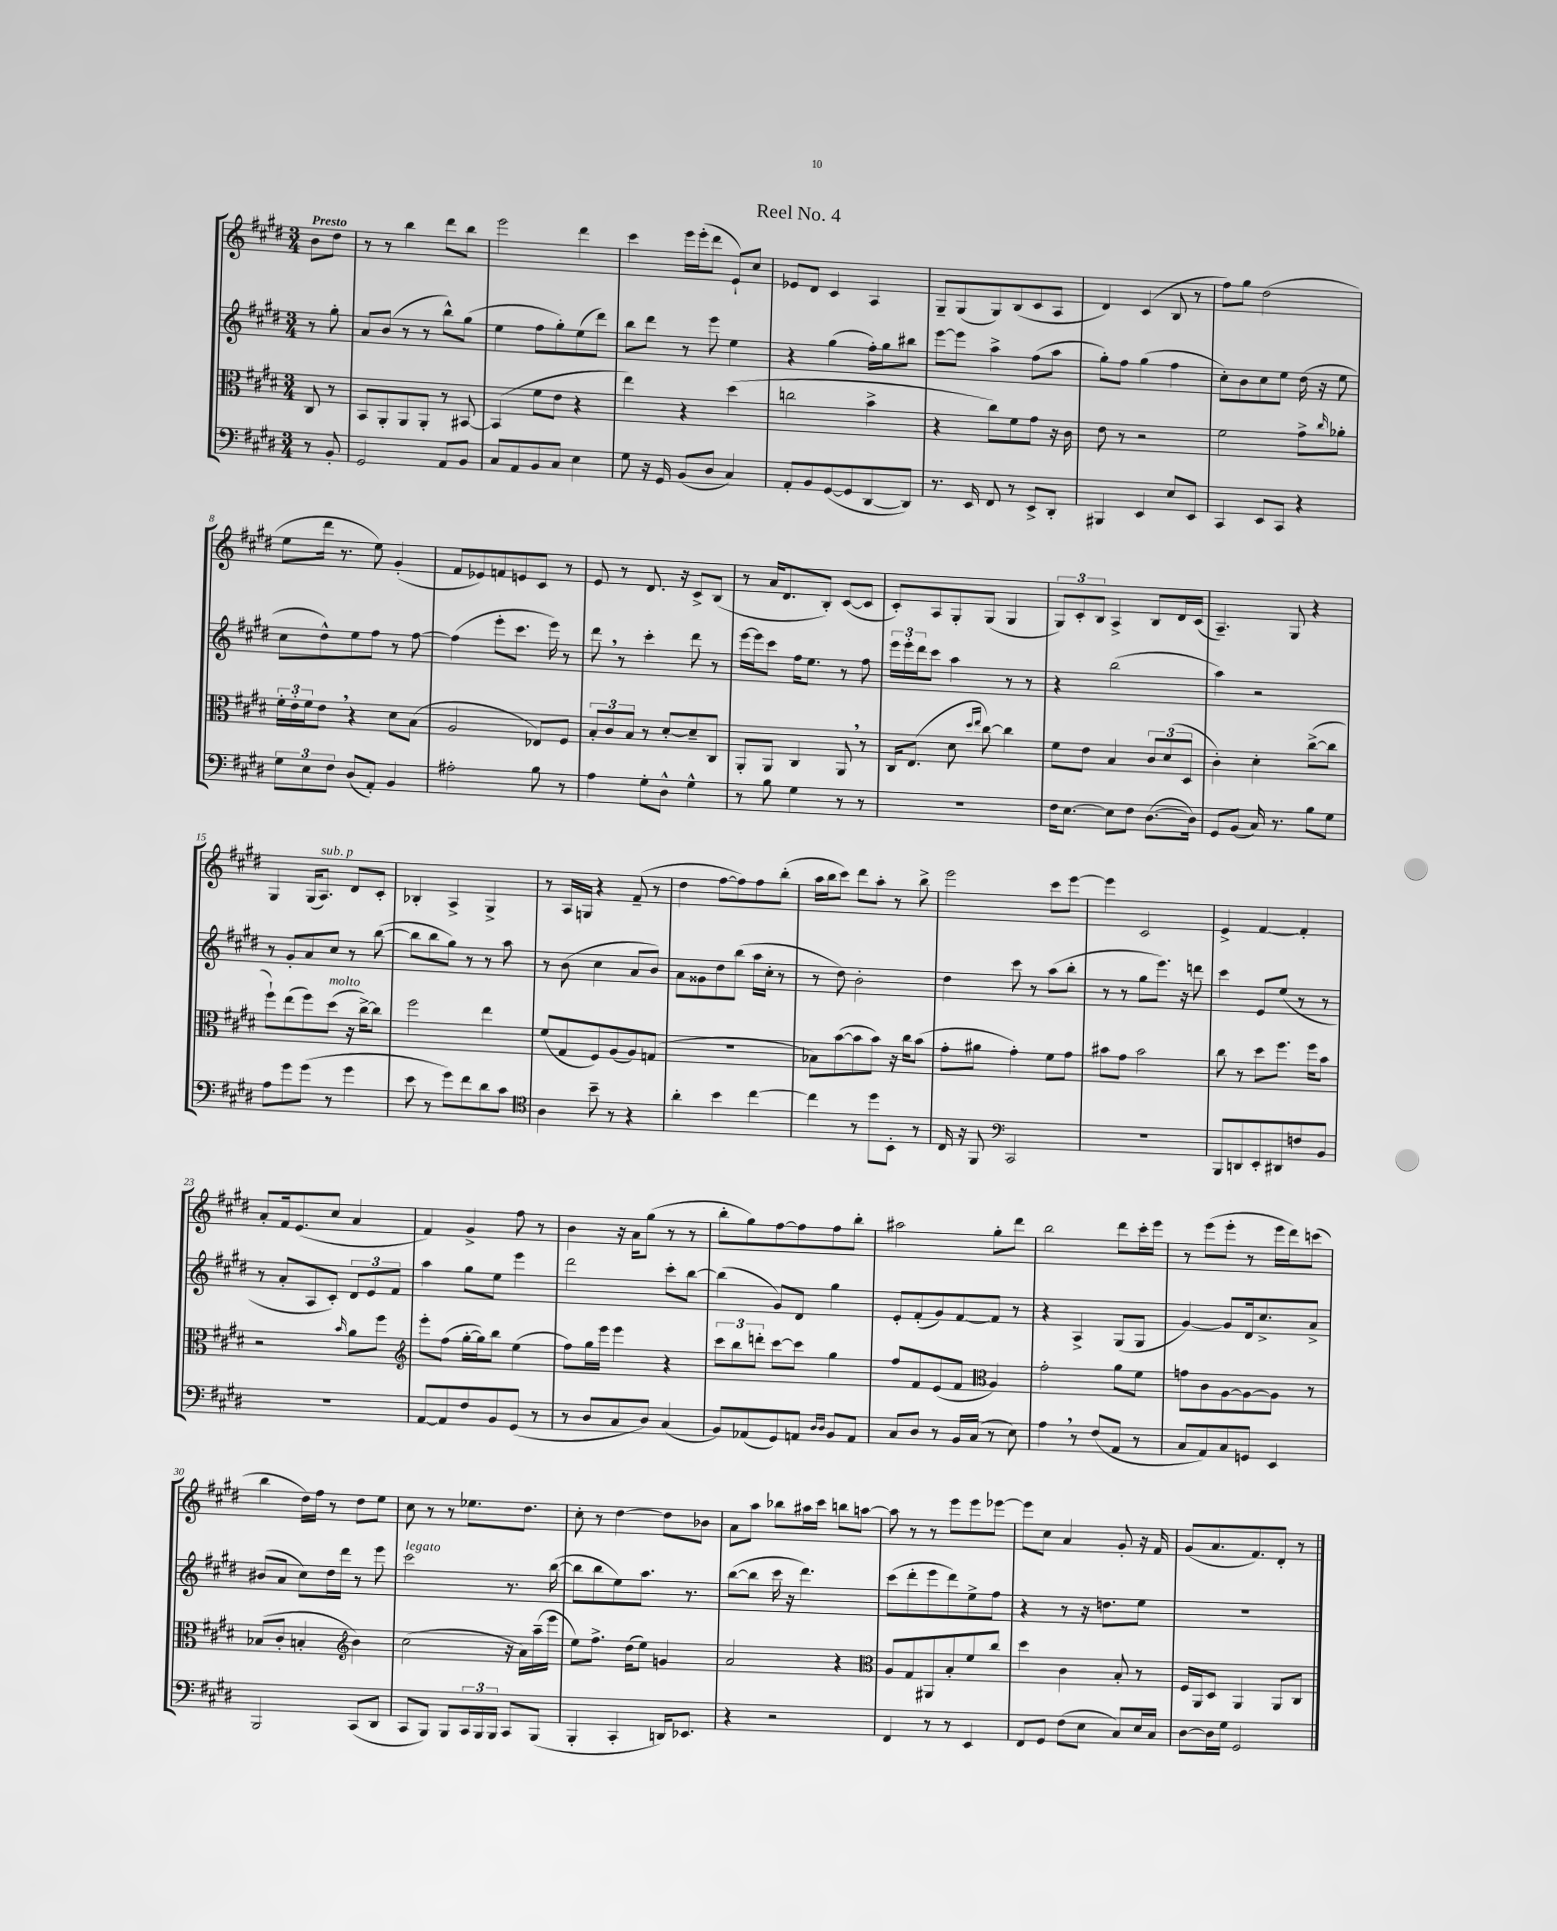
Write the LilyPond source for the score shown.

\header { title = "Reel No. 4" }
<<
\new StaffGroup <<
\new Staff = "s0" {
    \clef treble \key e \major \numericTimeSignature \time 3/4 \partial 4 \tempo "Presto"
    b'8 dis''8 |
    r8 r8 b''4 dis'''8 b''8 |
    e'''2 dis'''4 |
    cis'''4 e'''16 e'''16-.( dis'''8 e'8-!) cis''8 |
    ees'8 dis'8 cis'4 a4 |
    gis8-- gis8( gis8) b8( cis'8 a8 |
    dis'4) cis'4( b8 r8 |
    fis''8) gis''8 dis''2( |
    e''8 dis'''16 r8. e''8) gis'4-.( |
    fis'8 ees'8) f'8 e'8 cis'8 r8 |
    e'8 r8 dis'8. r16 cis'8-> b8( |
    r8 a'16 dis'8. b8-.) cis'8~( cis'8 |
    cis'8-.) a8 gis8-. gis8( gis4 |
    \tuplet 3/2 { gis8) cis'8-. b8 } a4-> b8 dis'16 cis'16( |
    a4.--) gis8 r4 |
    gis4 gis16( a8.^\markup { \italic "sub. p" }) dis'8 cis'8-. |
    bes4-. a4-> gis4-> |
    r8 a16 g16 r4 fis'8--( r8 |
    dis''4 fis''8~ fis''8) fis''8 b''8-.( |
    a''16 b''16 cis'''8) dis'''8 a''8-. r8 b''8-> |
    e'''2 cis'''8 e'''8~ |
    e'''4 cis'2 |
    e'4-> fis'4~ fis'4-. |
    a'8-. fis'16 e'8.( cis''8 a'4 |
    fis'4) gis'4-> fis''8 r8 |
    b'4 r16 a'16 gis''8( r8 r8 |
    b''8-. gis''8) fis''8~ fis''8 fis''8 b''8-. |
    ais''2 gis''8-. dis'''8 |
    b''2 dis'''8 cis'''16-. e'''16 |
    r8 e'''8( e'''8-. r8 e'''16 dis'''16) c'''8( |
    b''4 dis''16) fis''16 r8 dis''8 e''8 |
    cis''8 r8 r8 ees''8. dis''8. |
    cis''8-. r8 dis''4~ dis''8 bes'8 |
    a'8 a''8 bes''8 ais''16 cis'''16 b''8 a''8~ |
    a''8 r8 r8 e'''8 e'''8 ees'''8~ |
    ees'''8 cis''8 a'4 gis'8-. r16 fis'16 |
    gis'8( a'8. fis'8.) dis'8-. r8 \bar "|." |
}
\new Staff = "s1" {
    \clef treble \key e \major \numericTimeSignature \time 3/4 \partial 4
    r8 gis''8-. |
    a'8 b'8( r8 r8 b''8-^) gis''8( |
    e''4 fis''8 gis''8-.) e''8( dis'''8) |
    b''8 dis'''8 r8 e'''8 e''4 |
    r4 gis''4( fis''16-.) gis''16 bis''8 |
    e'''8~ e'''8 a''4-> fis''8( a''8 |
    gis''8-.) fis''8 gis''4( fis''4 |
    cis''8-.) b'8 cis''8 e''8 dis''16( r16 e''8 |
    cis''8 dis''8-^) e''8 fis''8 r8 fis''8~ |
    fis''4( e'''8-. cis'''8. e'''16) r8 |
    dis'''8 \breathe r8 cis'''4-. dis'''8 r8 |
    e'''16~ e'''16 cis'''8 fis''16 e''8. r8 fis''8 |
    \tuplet 3/2 { e'''16 e'''16-. dis'''16 } cis'''8 a''4 r8 r8 |
    r4 b''2( |
    a''4) r2 |
    r8 gis'8-. a'8 cis''8 r8 b''8~( |
    b''8 b''8 gis''8) r8 r8 a''8 |
    r8 b'8( cis''4 a'8 b'8) |
    a'8 gisis'8 dis''8 b''8( a''16 cis''16-. r8 |
    r8 dis''8) b'2-. |
    dis''4 cis'''8 r8 a''8( b''8-. |
    r8 r8 gis''8 e'''8.) r16 d'''8 |
    cis'''4 e'8 e''8( r8 r8 |
    r8 a'8-. a8 cis'8-.) \tuplet 3/2 { dis'8 e'8 fis'8 } |
    a''4 gis''8 e''8 e'''4 |
    dis'''2 cis'''8-. b''8~ |
    b''4( gis'8) dis'8 gis''4 |
    e'8-. fis'8-.( gis'8) fis'8~ fis'8 r8 |
    r4 a4-> gis8( gis8 |
    gis'4~) gis'8 dis'16 cis''8.-> a'8-> |
    bis'8( a'8 cis''8) dis''16 dis'''16 r8 e'''8 |
    cis'''2^\markup { \italic "legato" } r8. b''16~( |
    b''8 b''8 e''8) a''8. r8. |
    b''8~( b''8 cis'''16 r16 dis'''4.) |
    cis'''8( dis'''8-. e'''8 dis'''8) e''8-> fis''8 |
    r4 r8 r16 d''8. e''8 |
    R2. \bar "|." |
}
\new Staff = "s2" {
    \clef alto \key e \major \numericTimeSignature \time 3/4 \partial 4
    cis8 r8 |
    b,8 a,8-. a,8 a,8-. r8 bis,8~ |
    bis,4( fis'8 e'8 r4 |
    e''4) r4 dis''4( |
    c''2 b'4-> |
    r4 cis''8) fis'8 gis'8 r16 cis'16 |
    e'8 r8 r2 |
    fis'2 gis'8-> \grace { cis''16 } aes'8-. |
    \tuplet 3/2 { fis'16-. e'16-. fis'16 } e'8 \breathe r4 dis'8 b8( |
    a2 ees8) fis8 |
    \tuplet 3/2 { b8-. cis'8 b8 } r8 dis'8~-. dis'8-- cis8 |
    a,8-. a,8 cis4 a,8 \breathe r8 |
    cis16 e8.( dis'8 \grace { dis''16 e''16 } cis''8~) cis''4 |
    fis'8 e'8 b4 \tuplet 3/2 { cis'8 dis'8( dis8 } |
    cis'4-.) dis'4-. cis''8~->( cis''8 |
    fis''8-!) e''8( fis''8) dis''8^\markup { \italic "molto" }( r16 cis''16~->) cis''8 |
    fis''2 e''4 |
    fis'8( gis8 fis8) a8( a8) g8( |
    R2. |
    bes8) b'8~( b'8 b'8) r16 cis''16 b'8( |
    gis'8-. ais'8 gis'4-.) fis'8 gis'8 |
    bis'8 gis'8 bis'2 |
    cis''8 r8 dis''8 fis''8. fis''16 b'8 |
    r2 \grace { b'16 } a'8 fis''8 |
    \clef treble e'''8-. fis''8( gis''16~-. gis''16) b''8 e''4( |
    fis''8) gis''16 e'''16 e'''4 r4 |
    \tuplet 3/2 { cis'''8 b''8 d'''8-. } cis'''8~ cis'''8 gis''4 |
    fis''8 fis'8 e'8( fis'8 \clef alto a4) |
    gis'2-. a'8 fis'8 |
    g'8 cis'8 a8~ a8~ a8 r8 |
    bes8( cis'8-. b4-. \clef treble b'4) |
    cis''2( r16 a'16) a''16--( e'''16 |
    e''8) fis''8.-> dis''16( e''8) g'4 |
    a'2 r4 |
    \clef alto a8 gis8 ais,8 b8-. fis'8 cis''8 |
    dis''4 cis'4 b8-. r8 |
    fis16 a,16 dis8 a,4 a,8 cis8 \bar "|." |
}
\new Staff = "s3" {
    \clef bass \key e \major \numericTimeSignature \time 3/4 \partial 4
    r8 b,8-. |
    gis,2 a,8 b,8 |
    cis8 a,8 b,8 cis8 e4 |
    gis8 r16 gis,16 b,8( dis8 cis4) |
    a,8-. b,8 gis,8~( gis,8 dis,8~ dis,8) |
    r8. e,16 fis,8 r8 e,8-> dis,8-. |
    bis,,4 e,4 e8 e,8 |
    cis,4 e,8 cis,8 r4 |
    \tuplet 3/2 { gis8 e8 fis8 } dis8( a,8-.) b,4 |
    ais2-. b8 r8 |
    a4 gis8-. dis8-^ gis4-^ |
    r8 b8 gis4 r8 r8 |
    R2. |
    fis16 e8.~ e8 fis8 dis8.~( dis16) |
    gis,8 b,8( cis16) r8. b8 gis8 |
    a8 gis'8 gis'8( r8 gis'4 |
    e'8 r8 gis'8) fis'8 dis'8 cis'8 |
    \clef tenor a4 b'8-- r8 r4 |
    a'4-. b'4 cis''4~ |
    cis''4 r8 dis''8 b,8-. r8 |
    cis16 r16 fis,8 \clef bass cis,2 |
    R2. |
    b,,8 d,8 e,8-. dis,8 f8 b,8 |
    R2. |
    a,8~ a,8 fis8 b,8 gis,8( r8 |
    r8 dis8 cis8 dis8) cis4( |
    b,8) aes,8( gis,8) a,8 \grace { dis16 dis16 } b,8 a,8 |
    cis8 dis8 r8 b,16 cis16( r8 e8) |
    a4 \breathe r8 fis8( a,8 r8 |
    cis8 a,8) cis8 g,8 e,4 |
    b,,2 cis,8( dis,8 |
    cis,8 b,,8) b,,8 \tuplet 3/2 { cis,16 b,,16 b,,16 } cis,8 b,,8( |
    b,,4-. cis,4-. d,16) ees,8. |
    r4 r2 |
    fis,4 r8 r8 e,4 |
    fis,8 gis,8 fis8( e8 cis8) e16 cis16 |
    dis8~ dis16 gis16 gis,2 \bar "|." |
}
>>
>>
